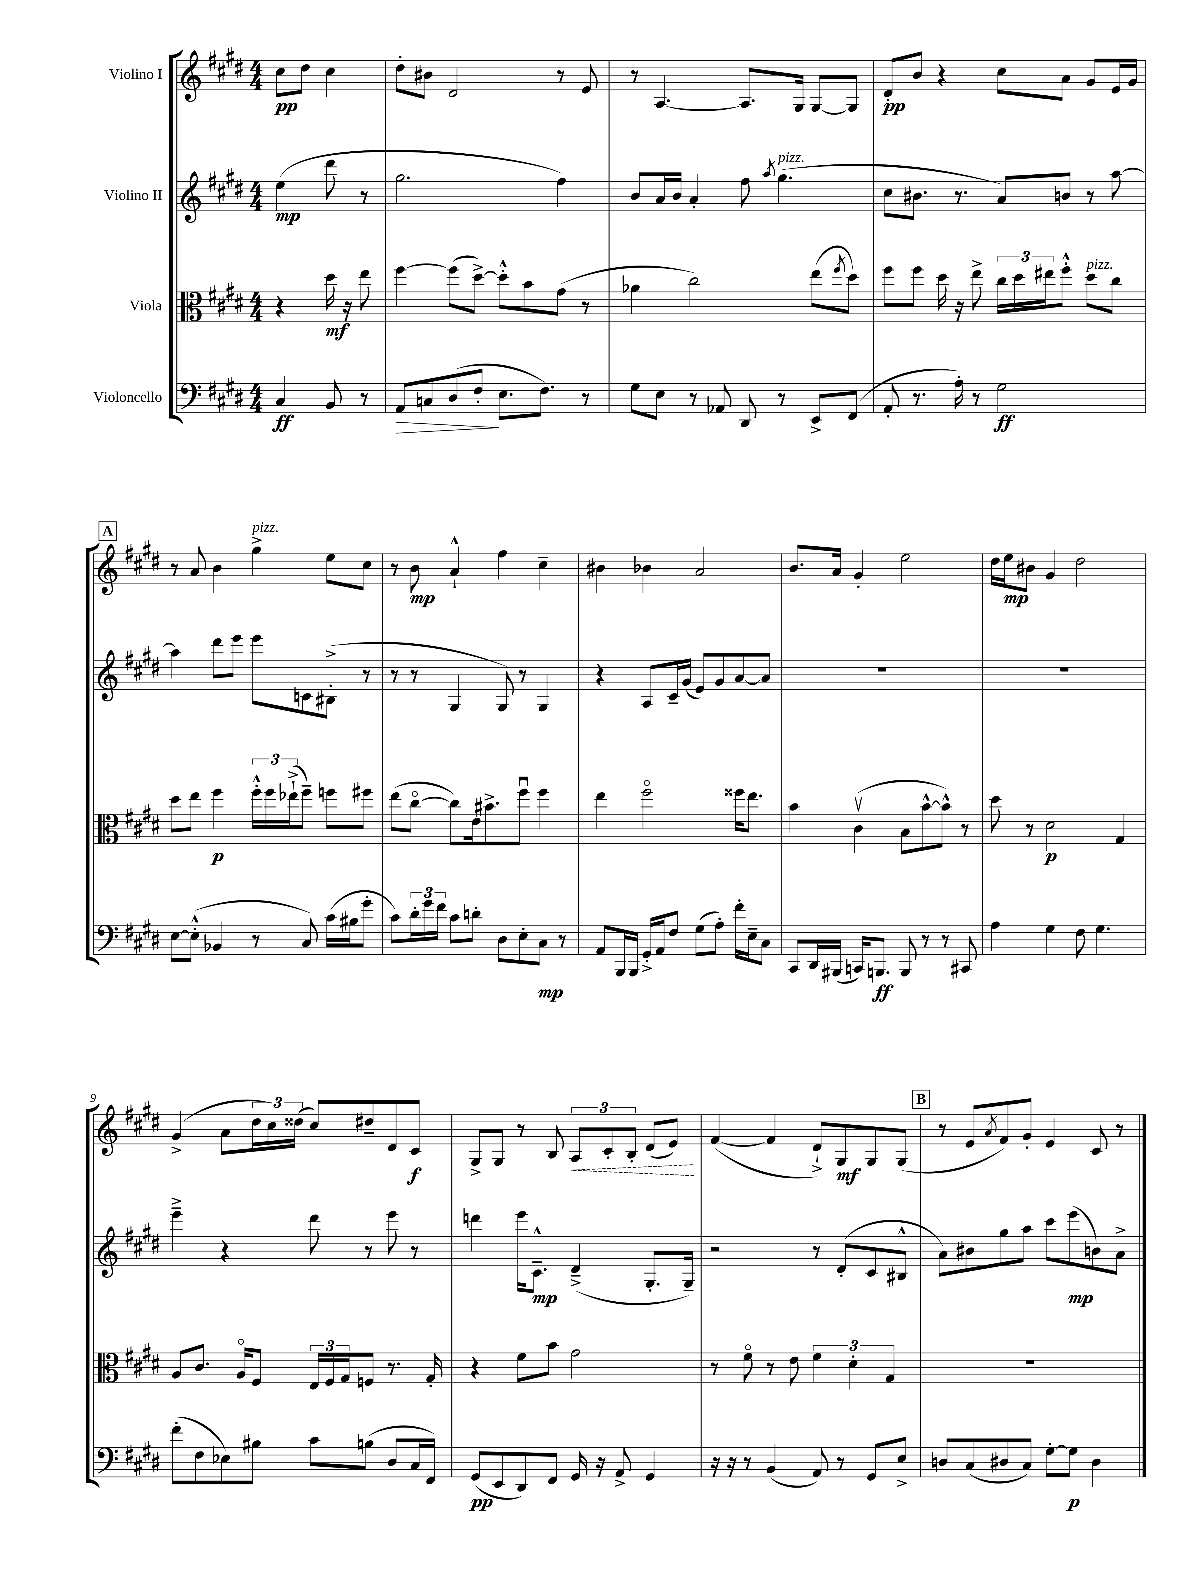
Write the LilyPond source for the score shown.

<<
\new StaffGroup <<
\new Staff = "s0" \with { instrumentName = "Violino I" } {
    \clef treble \key e \major \numericTimeSignature \time 4/4 \partial 2
    cis''8\pp dis''8 cis''4 |
    dis''8-. bis'8 dis'2 r8 e'8 |
    r8 a4.~ a8. gis16 gis8~ gis8 |
    dis'8-.\pp b'8 r4 cis''8 a'8 gis'8 e'16 gis'16 |
    \mark \markup { \box "A" } r8 a'8 b'4 gis''4->^\markup { \italic "pizz." } e''8 cis''8 |
    r8 b'8\mp a'4-!-^ fis''4 cis''4-- |
    bis'4 bes'4 a'2 |
    b'8. a'16 gis'4-. e''2 |
    dis''16 e''16\mp bis'8 gis'4 dis''2 |
    gis'4->( a'8 \tuplet 3/2 { dis''16 cis''16) disis''16( } cis''8) dis''8-- dis'8 cis'8\f |
    gis8-> gis8 r8 b8 \tuplet 3/2 { \once \override Hairpin.style = #'dashed-line a8\< cis'8-. b8-. } dis'8( e'8\!) |
    fis'4~( fis'4 dis'8-!->) gis8\mf gis8 gis8( |
    \mark \markup { \box "B" } r8 e'8 \acciaccatura { a'8 } fis'8) gis'8-. e'4 cis'8 r8 \bar "|." |
}
\new Staff = "s1" \with { instrumentName = "Violino II" } {
    \clef treble \key e \major \numericTimeSignature \time 4/4 \partial 2
    e''4\mp( dis'''8 r8 |
    gis''2. fis''4) |
    b'8 a'16 b'16 a'4-. fis''8 \acciaccatura { a''8 } gis''4.^\markup { \italic "pizz." }( |
    cis''8 bis'8. r8. a'8) b'8 r8 a''8~ |
    \mark \markup { \box "A" } a''4 dis'''8 e'''8 e'''8 c'8 bis8-.->( r8 |
    r8 r8 gis4 gis8) r8 gis4 |
    r4 a8 cis'16-- gis'16( e'8) gis'8 a'8~ a'8 |
    R1 |
    R1 |
    e'''4---> r4 dis'''8 r8 e'''8 r8 |
    d'''4 e'''16 cis'8.---^\mp dis'4--->( gis8.-. gis16--) |
    r2 r8 dis'8-.( cis'8 bis8-^ |
    \mark \markup { \box "B" } a'8) bis'8 gis''8 a''8 cis'''8 e'''8\mp( b'8) a'8-> \bar "|." |
}
\new Staff = "s2" \with { instrumentName = "Viola" } {
    \clef alto \key e \major \numericTimeSignature \time 4/4 \partial 2
    r4 dis''16\mf r16 e''8 |
    fis''4~ fis''8( dis''8~->) dis''8-.-^ b'8 gis'8( r8 |
    aes'4 cis''2) e''8( \acciaccatura { fis''8 } dis''8) |
    fis''8 fis''8 dis''16 r16 e''8-> \tuplet 3/2 { cis''16 dis''16 eis''16 } fis''8-.-^ dis''8^\markup { \italic "pizz." } cis''8 |
    \mark \markup { \box "A" } dis''8 e''8 fis''4\p \tuplet 3/2 { fis''16-.-^ fis''16 ees''16-!->( } fis''8--) f''8 fis''8 |
    e''8( cis''8~\flageolet cis''8) e'16 bis'8.-> fis''8\downbow fis''4 |
    e''4 fis''2\flageolet fisis''16 e''8. |
    b'4 cis'4\upbow( b8 b'8~-^ b'8-^) r8 |
    dis''8 r8 dis'2\p gis4 |
    a8 cis'8. a16\flageolet fis8 \tuplet 3/2 { e16 fis16 gis16 } f8 r8. gis16-. |
    r4 fis'8 b'8 gis'2 |
    r8 fis'8\flageolet r8 e'8 \tuplet 3/2 { fis'4 dis'4-. gis4 } |
    \mark \markup { \box "B" } R1 \bar "|." |
}
\new Staff = "s3" \with { instrumentName = "Violoncello" } {
    \clef bass \key e \major \numericTimeSignature \time 4/4 \partial 2
    cis4\ff b,8 r8 |
    a,8\> c8 dis8( fis8-.\! e8. fis8.) r8 |
    gis8 e8 r8 aes,8 dis,8 r8 e,8-> fis,8( |
    a,8-. r8. a16-.) r8 gis2\ff |
    \mark \markup { \box "A" } e8~ e8-.-^( bes,4 r8 cis8) cis'16( bis16 gis'8-. |
    cis'8) \tuplet 3/2 { dis'16-. gis'16 fis'16 } cis'8 d'8-. dis8 e8-. cis8\mp r8 |
    a,8 b,,16 b,,16 gis,16-.-> a,16 fis8 gis8( a8-.) fis'16-. e16-- cis8 |
    cis,8 dis,16 bis,,16( c,16) b,,8.\ff b,,8 r8 r8 cis,8 |
    a4 gis4 fis8 gis4. |
    fis'8-.( fis8 ees8) bis8 cis'8 b8( dis8 cis16 fis,16) |
    gis,8\pp( e,8 dis,8) fis,8 gis,16 r16 a,8-> gis,4 |
    r16 r16 r8 b,4( a,8) r8 gis,8 e8-> |
    \mark \markup { \box "B" } d8 cis8( dis8 cis8) gis8~-. gis8\p dis4 \bar "|." |
}
>>
>>
